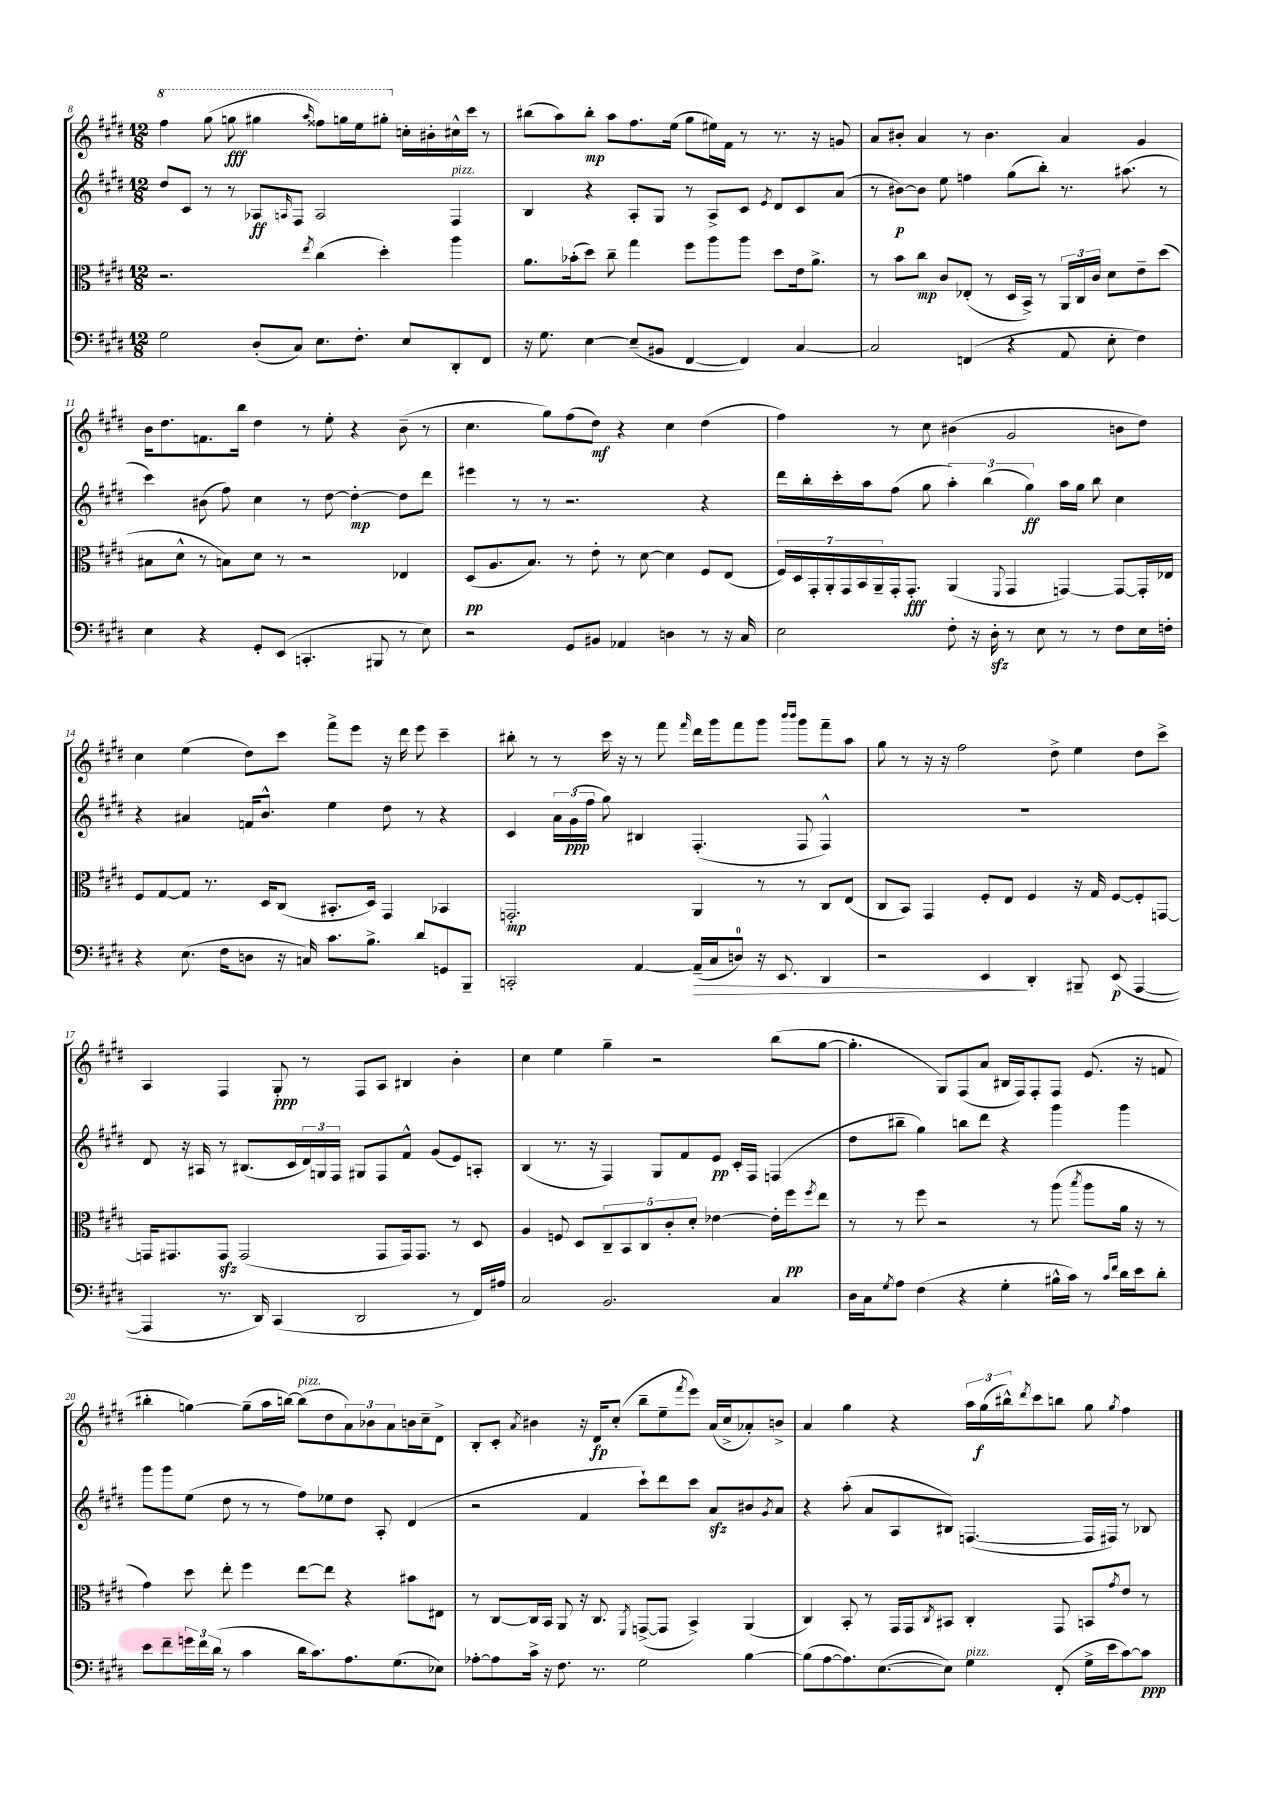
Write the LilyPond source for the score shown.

<<
\new StaffGroup <<
\new Staff = "s0" {
    \clef treble \key e \major \numericTimeSignature \time 12/8
    \ottava #1 fis'''4 gis'''8( g'''8\fff gis'''4 \grace { a'''16 } fisis'''8) g'''16 e'''16 gis'''8-. \ottava #0 c''16-. bis'16-. cis''16-^ cis'''16 r8 |
    bis''8( a''8) bis''8-.\mp a''8 fis''8. e''16( gis''8 eis''16) fis'16 r8 r8. r16 g'8 |
    a'8 bis'8-. a'4 r8 bis'4. a'4 gis'4 |
    b'16 dis''8. f'8. b''16 dis''4 r8 e''8-. r4 b'8--( r8 |
    cis''4. gis''8) fis''8( dis''8\mf) r4 cis''4 dis''4( |
    fis''4) r8 cis''8 bis'4( gis'2 b'8 dis''8) |
    cis''4 e''4( dis''8) cis'''8 fis'''8-> e'''8 r16 dis'''16 e'''8 cis'''4-- |
    bis''8-. r8 r8 cis'''16 r16 r8 fis'''8 \grace { fis'''16 } dis'''16 gis'''16 fis'''8 gis'''8 \grace { b'''16 b'''16 } gis'''8 fis'''8-- a''8 |
    gis''8 r8 r16 r16 fis''2 dis''8-> e''4 dis''8 cis'''8-> |
    a4 fis4 gis8-.\ppp r8 fis8 a8 bis4 b'4-. |
    cis''4 e''4 gis''4-- r2 b''8( gis''8~ |
    gis''4.-. gis8) fis8( a'8 bis16 fis16) fis8-. fis8 e'8.( r16 f'8 |
    bis''4-. g''4~) g''8--( a''16 b''16~) b''8^\markup { \italic "pizz." }( dis''8 \tuplet 3/2 { a'8) bes'8 a'8 } b'16 cis''16-- dis'8-> |
    b8-. cis'8-. \acciaccatura { a'8 } bis'4 r16 dis'16\fp cis''8-.( b''8-- e''8-- \acciaccatura { fis'''8 } e'''8) a'16( cis''16-> aes'8-.) b'8-> |
    a'4 gis''4 r4 \tuplet 3/2 { a''16 gis''16\f( bis''16-^) } \acciaccatura { dis'''8 } cis'''8 b''8 gis''8 \acciaccatura { gis''8 } fis''4 \bar "|." |
}
\new Staff = "s1" {
    \clef treble \key e \major \numericTimeSignature \time 12/8
    dis''8 cis'8 r8 r8 aes8\ff \grace { a16 } fis8 a2 fis4^\markup { \italic "pizz." } |
    b4 r4 a8-. gis8 r8 a8-> cis'8 \acciaccatura { e'8 } dis'8 cis'8 a'8( |
    r8 bis'8~\p) bis'8 e''8 f''4 gis''8( b''8-.) r8. ais''8.( r8 |
    cis'''4) bis'8( fis''8) cis''4 r8 dis''8~ dis''4~-.\mp dis''8 dis'''8 |
    eis'''4 r8 r8 r2. r4 |
    dis'''16 b''16-. cis'''16-. a''16 fis''8( gis''8 \tuplet 3/2 { a''4-.) b''4( gis''4\ff) } a''16 gis''16 b''8 cis''4 |
    r4 ais'4 f'16 b'8.-^ e''4 dis''8 r8 r4 |
    cis'4 \tuplet 3/2 { a'16 gis'16\ppp( fis''16 } gis''8) bis4 fis4.-.( fis8 fis4-^) |
    R1. |
    dis'8 r16 ais16 r8 bis8.( cis'16 \tuplet 3/2 { dis'16) g16 fis16 } gis8 fis8 fis'8-^ gis'8( e'8) a8-. |
    b4( r8. r16 fis4) gis8 fis'8 e'8\pp cis'16-. fis16 f4( |
    dis''8 bis''8-- gis''4) b''8 dis'''8 r4 gis'''4 gis'''4 |
    gis'''8 gis'''8 e''8( dis''8 r8 r8 fis''8) ees''8 dis''8 a8-. dis'4( |
    r2 fis'4 cis'''8-!) dis'''8 cis'''8 a'8\sfz bis'8 \acciaccatura { gis'8 } a'8 |
    r4 a''8-.( a'8 a8 bis8) f4.~( f16 fis16) r8 bes8 \bar "|." |
}
\new Staff = "s2" {
    \clef alto \key e \major \numericTimeSignature \time 12/8
    r2. \acciaccatura { e''8 } cis''4( dis''4-.) a''4 |
    a'8. bes'16-.( dis''8) cis''8-- gis''4 fis''8 a''8 a''8 dis''8 e'16 a'8.-> |
    r8 b'8 cis''8\mp cis'8 ees8-.( r8 dis16 b,16->) r8 \tuplet 3/2 { a,16 cis16 cis'16 } dis'8 e'8-- dis''8( |
    bis8 dis'8-^ r8 b8) dis'8 r8 r2 ees4 |
    dis8\pp( a8. b8.) r8 e'8-. r8 dis'8~ dis'4 fis8 e8( |
    \tuplet 7/4 { fis16) dis16 gis,16-. a,16-. gis,16 b,16 a,16-- } gis,16-. gis,8.-.\fff a,4( \appoggiatura { fis,8 } gis,4 g,4~) g,8~ g,16-. ees16 |
    fis8 gis8~ gis8 r8. dis16 cis8( bis,8.-. dis16) gis,4 bes,4 |
    g,2.-.\mp a,4 r8 r8 cis8 e8( |
    cis8 b,8) gis,4 fis8-. e8 fis4 r16 gis16 fis8~ fis8-. g,8~ |
    g,16 gis,8. gis,8\sfz gis,2( gis,8 gis,16) gis,8. r8 dis8 |
    a4 f8 dis8 \tuplet 5/4 { cis8-- b,8 cis8 cis'8-. dis'8-. } ees'4~ ees'16-. fis''16\pp \acciaccatura { fis''8 } e''8 |
    r8 r8 fis''8 r2 r8 a''8( \acciaccatura { b''8 } a''8 a'16 r16 r8 |
    gis'4) dis''8 e''8-. fis''4 e''8~ e''8 r4 bis'8 eis8 |
    r8 cis8~ cis16 b,16 a,8 r16 cis8. \acciaccatura { fis,8 } g,8~->( g,8 b,4->) a,4( |
    cis4) b,8-. r8 gis,16 gis,16 \acciaccatura { cis8 } bis,8 cis4-. gis,8 b,8 \acciaccatura { gis'8 } e'8 r8 \bar "|." |
}
\new Staff = "s3" {
    \clef bass \key e \major \numericTimeSignature \time 12/8
    gis2 dis8-.( cis8) e8. fis8.-. e8 dis,8-. fis,8 |
    r16 gis8. e4~ e8--( bis,8 fis,4~ fis,4) cis4~ |
    cis2 f,4( r4 a,8 e8-. fis4) |
    e4 r4 gis,8-. e,8( c,4.-. bis,,8 r8 e8) |
    r2 gis,8 bis,8 aes,4 d4 r8 r16 cis16 |
    e2 fis8-. r16 dis16-.\sfz r8 e8 r8 r8 fis8 e16 f16-. |
    r4 e8.( fis16 d8 r16 c16) cis'8. b8.-> dis'8 g,8 b,,8-- |
    c,2-. a,4~ a,16--\>( cis16 d8-0) r16 e,8. dis,4 |
    r2 e,4\! dis,4-. bis,,8-- e,8\p( a,,4~ |
    a,,4 r8. dis,16) cis,4( dis,2 r8 fis,16) ais16 |
    cis2 b,2. cis4 |
    dis16 cis16 \acciaccatura { gis8 } a8 fis4( r4 gis4-. bis16-^ cis'16) r8 \grace { cis'16 fis'16 } dis'16 e'16 dis'8-. |
    e'8 fis'8-- \tuplet 3/2 { g'16 fis'16 dis'16( } r8 cis'4 dis'16 cis'8.) a8. gis8.( ees8) |
    aes8~-. aes8 cis'16-> r16 fis8. r8. gis2 b4~ |
    b8( a8~ a8.) e8.~( e8) gis4^\markup { \italic "pizz." } fis,8-.( gis16-> e'16 cis'8~) cis'8\ppp \bar "|." |
}
>>
>>
\layout { \context { \Score currentBarNumber = #8 } }
